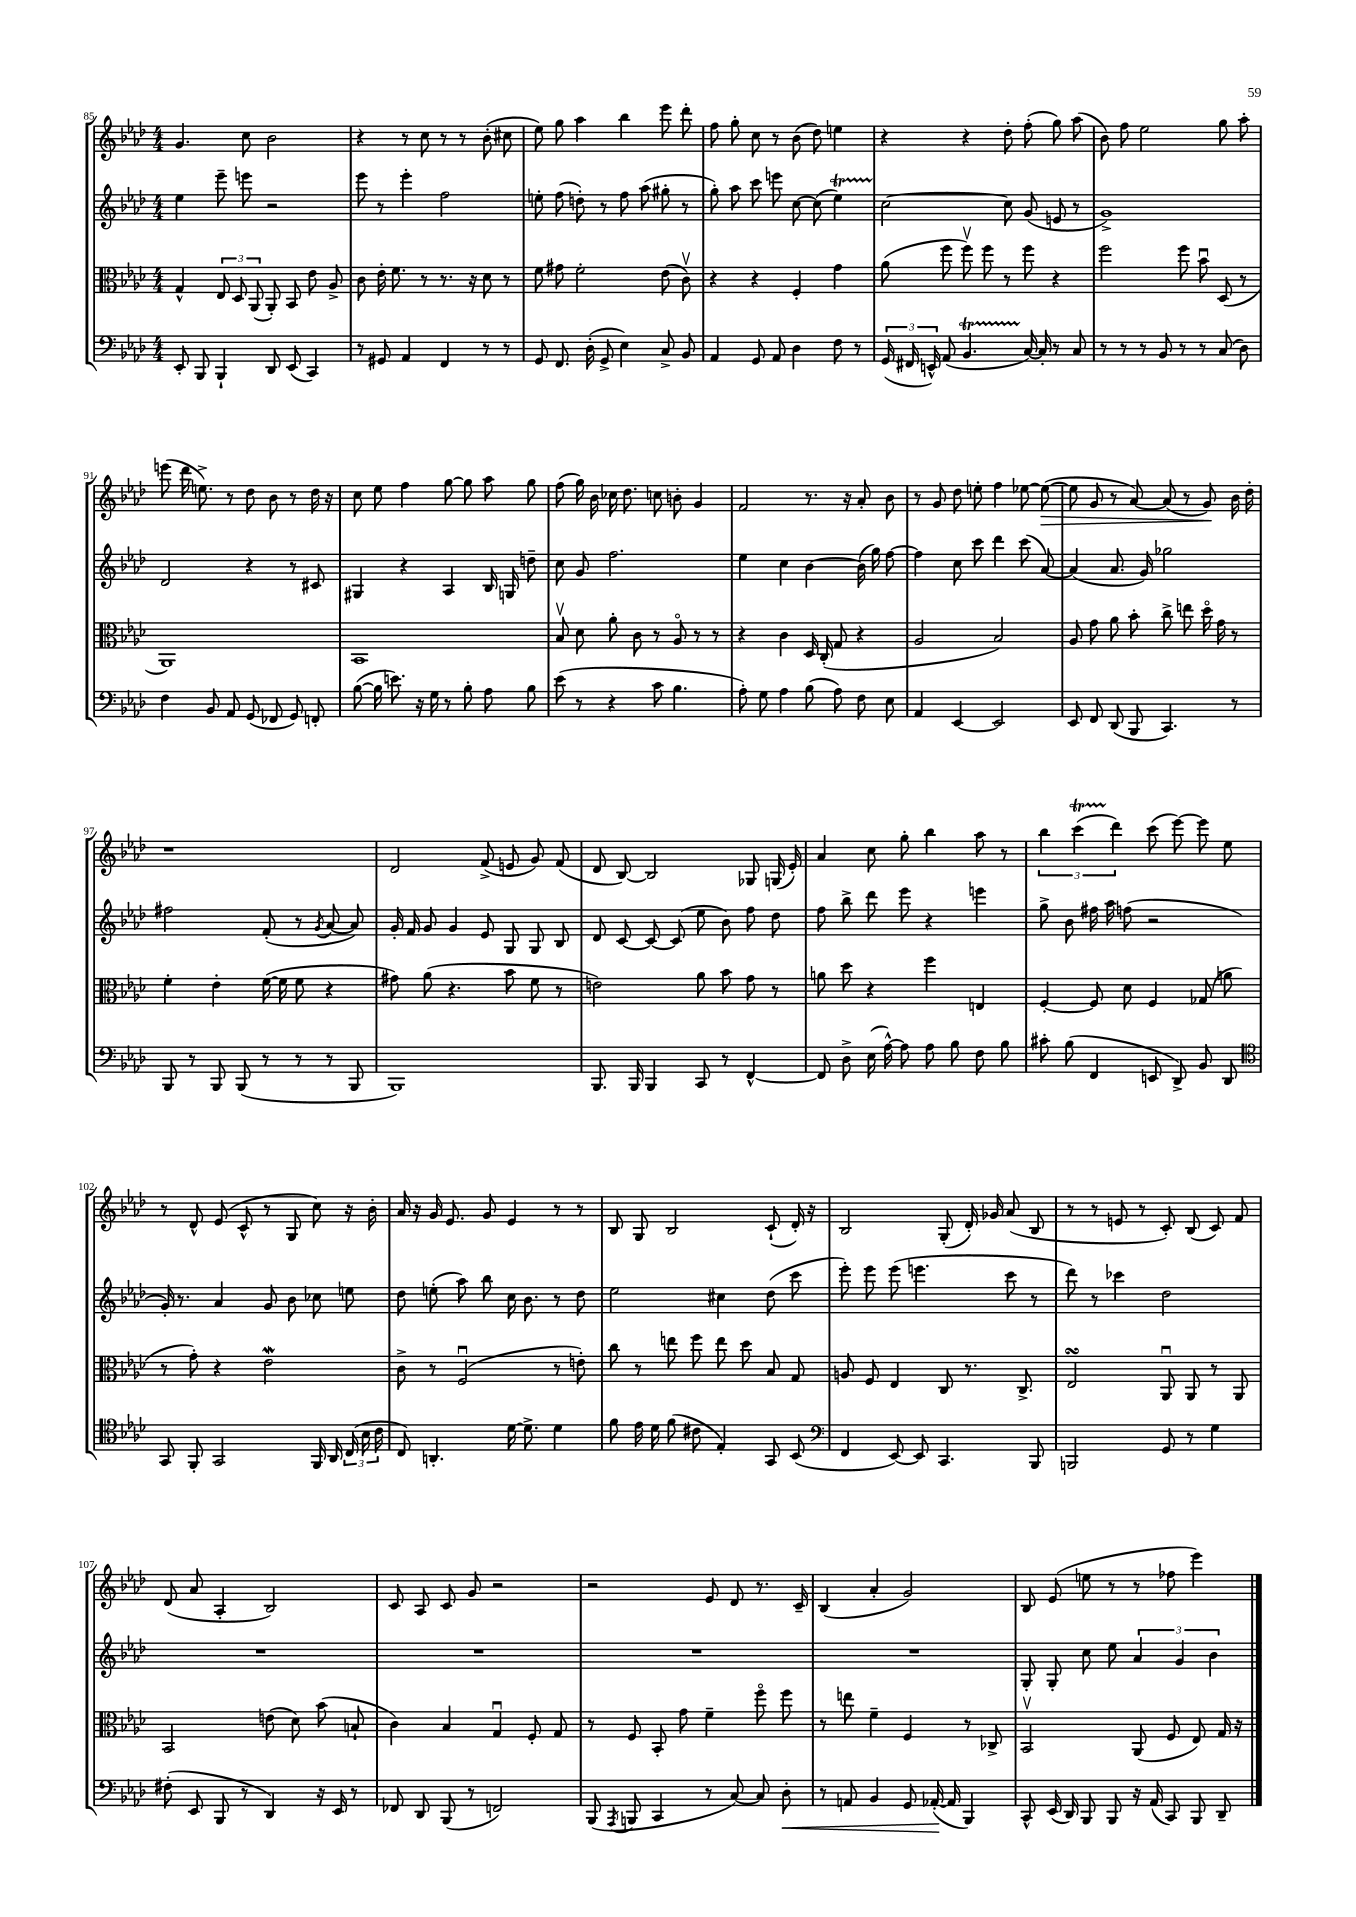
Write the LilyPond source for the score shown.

<<
\new StaffGroup <<
\new Staff = "s0" {
    \clef treble \key aes \major \numericTimeSignature \time 4/4
    \autoBeamOff g'4. c''8 bes'2 |
    r4 r8 c''8 r8 r8 bes'8-.( cis''8 |
    ees''8) g''8 aes''4 bes''4 ees'''8 des'''8-. |
    f''8 g''8-. c''8 r8 bes'8( des''8) e''4 |
    r4 r4 des''8-. f''8-.( g''8) aes''8( |
    bes'8) f''8 ees''2 g''8 aes''8-. |
    e'''8( des'''16 e''8.->) r8 des''8 bes'8 r8 des''16 r16 |
    c''8 ees''8 f''4 g''8~ g''8 aes''8 g''8 |
    f''8( g''16) bes'16 ces''16 des''8. c''8 b'8-. g'4 |
    f'2 r8. r16 aes'8-. bes'8 |
    r8 g'8 des''8 e''8-. f''4 ees''8~ ees''8~\>( |
    ees''8 g'8 r8 aes'8~) aes'8( r8 g'8\!) bes'16 des''16-. |
    r1 |
    des'2 f'8->( e'8 g'8) f'8( |
    des'8 bes8~) bes2 ges8 g16( ees'16-.) |
    aes'4 c''8 g''8-. bes''4 aes''8 r8 |
    \tuplet 3/2 { bes''4 c'''4\startTrillSpan( des'''4\stopTrillSpan) } c'''8( ees'''8~) ees'''8 ees''8 |
    r8 des'8-^ ees'8( c'8-^ r8 g8 c''8) r16 bes'16-. |
    aes'16 r16 g'16 ees'8. g'8 ees'4 r8 r8 |
    bes8 g8 bes2 c'8-!( des'16-.) r16 |
    bes2 g8-.( des'16-.) ges'16 aes'8( bes8 |
    r8 r8 e'8 r8 c'8-.) bes8( c'8) f'8 |
    des'8( aes'8 aes4-. bes2) |
    c'8 aes8 c'8 g'8 r2 |
    r2 ees'8 des'8 r8. c'16-- |
    bes4( aes'4-. g'2) |
    bes8 ees'8( e''8 r8 r8 fes''8 ees'''4) \bar "|." |
}
\new Staff = "s1" {
    \clef treble \key aes \major \numericTimeSignature \time 4/4
    \autoBeamOff ees''4 ees'''8-- e'''8 r2 |
    ees'''8 r8 ees'''4-. f''2 |
    e''8-. f''8( d''8-.) r8 f''8 aes''8( gis''8-. r8 |
    g''8-.) aes''8 c'''8 e'''8 c''8~ c''8( ees''4\startTrillSpan) |
    c''2~\stopTrillSpan c''8 g'8( e'8 r8 |
    g'1->) |
    des'2 r4 r8 cis'8 |
    gis4 r4 aes4 bes16 g16 d''8-- |
    c''8 g'8 f''2. |
    ees''4 c''4 bes'4~ bes'16( g''16) f''8~ |
    f''4 c''8 c'''8 des'''4 c'''8( aes'8~) |
    aes'4( aes'8. g'16) ges''2 |
    fis''2 f'8-.( r8 \acciaccatura { g'8 } aes'8~ aes'8) |
    g'16-. f'16 g'8 g'4 ees'8 g8 g8 bes8 |
    des'8 c'8~ c'8~ c'8( ees''8 bes'8) f''8 des''8 |
    f''8 bes''8-> des'''8 ees'''8 r4 e'''4 |
    g''8-> bes'8 fis''16 aes''16 f''8( r2 |
    g'16-.) r8. aes'4 g'8 bes'8 ces''8 e''8 |
    des''8 e''8-.( aes''8) bes''8 c''16 bes'8. r8 des''8 |
    ees''2 cis''4 des''8( c'''8 |
    ees'''8-.) ees'''8 ees'''8( e'''4. c'''8 r8 |
    des'''8) r8 ces'''4 des''2 |
    R1 |
    R1 |
    R1 |
    R1 |
    g8-. g8-. c''8 ees''8 \tuplet 3/2 { aes'4 g'4 bes'4 } \bar "|." |
}
\new Staff = "s2" {
    \clef alto \key aes \major \numericTimeSignature \time 4/4
    \autoBeamOff g4-^ \tuplet 3/2 { ees8 des8 aes,8( } aes,8-.) bes,8 ees'8 aes8-> |
    c'8 ees'16-. f'8. r8 r8. r16 des'8 r8 |
    f'8 gis'8 f'2-. ees'8( c'8\upbow) |
    r4 r4 f4-. g'4 |
    aes'8( f''8 f''8\upbow) f''8 r8 f''8 r4 |
    f''2 f''8 bes'8\downbow des8( r8 |
    aes,1) |
    bes,1 |
    bes8\upbow des'8 aes'8-. c'8 r8 aes8\flageolet r8 r8 |
    r4 c'4 des16 c16-.( g8 r4 |
    aes2 bes2) |
    aes8 g'8 aes'8 bes'8-. c''8-> e''8 des''16\flageolet g'16 r8 |
    f'4-. ees'4-. f'16~( f'16 f'8 r4 |
    gis'8) aes'8( r4. bes'8 f'8 r8 |
    e'2) aes'8 bes'8 g'8 r8 |
    a'8 des''8 r4 f''4 e4 |
    f4~-. f8 des'8 f4 ges8( a'8 |
    r8 g'8-.) r4 ees'2\mordent |
    c'8-> r8 f2\downbow( r8 e'8-.) |
    c''8 r8 e''8 f''8 e''8 des''8 bes8 g8 |
    a8 f8 ees4 c8 r8. c8.-> |
    ees2\turn aes,8\downbow aes,8 r8 aes,8 |
    bes,2 e'8( des'8) bes'8( b8-! |
    c'4) bes4 g4\downbow f8-. g8 |
    r8 f8 bes,8-. g'8 f'4-- f''8\flageolet f''8 |
    r8 e''8 f'4-- f4 r8 ces8-> |
    bes,2\upbow aes,8( f8 ees8) g16 r16 \bar "|." |
}
\new Staff = "s3" {
    \clef bass \key aes \major \numericTimeSignature \time 4/4
    \autoBeamOff ees,8-. bes,,8 bes,,4-! des,8 ees,8( c,4) |
    r8 gis,8 aes,4 f,4 r8 r8 |
    g,8 f,8. des16-.( g,8-> ees4) c8-> bes,8 |
    aes,4 g,8 aes,8 des4 f8 r8 |
    \tuplet 3/2 { g,16( fis,16 e,16-^) } aes,8( bes,4.\startTrillSpan c16~\stopTrillSpan) c16-. r8 c8 |
    r8 r8 r8 bes,8 r8 r8 c8( des8) |
    f4 bes,8 aes,8 g,8( fes,8 g,8) f,8-. |
    bes8~( bes16 e'8.) r16 g16 r8 bes8-. aes8 bes8 |
    ees'8( r8 r4 c'8 bes4. |
    aes8-.) g8 aes4 bes8( aes8) f8 ees8 |
    aes,4 ees,4~ ees,2 |
    ees,8 f,8 des,8( bes,,8 c,4.) r8 |
    bes,,8 r8 bes,,8 bes,,8( r8 r8 r8 bes,,8 |
    bes,,1) |
    bes,,8. bes,,16 bes,,4 c,8 r8 f,4~-^ |
    f,8 des8-> ees16( aes16~-^) aes8 aes8 bes8 f8 bes8 |
    cis'8-. bes8( f,4 e,8 des,8->) bes,8 des,8 |
    \clef tenor g,8 f,8-. g,2 f,16 aes,16 \tuplet 3/2 { c16( bes16 c'16 } |
    c8) a,4.-. des'16~ des'8.-> des'4 |
    f'8 ees'16 des'16 f'8( cis'8 ees4-.) g,8 bes,8( |
    \clef bass f,4 ees,8~) ees,8 c,4. bes,,8 |
    b,,2 g,8 r8 g4 |
    fis8-.( ees,8 bes,,8 r8 des,4) r16 ees,16 r8 |
    fes,8 des,8 bes,,8( r8 f,2) |
    bes,,8( \acciaccatura { aes,,8 } b,,8 c,4 r8 c8~) c8 des8-.\< |
    r8 a,8 bes,4 g,8 aes,16~-.\!( aes,16 bes,,4) |
    c,8-^ ees,16( des,16) bes,,8 bes,,8 r16 aes,16( c,8) bes,,8 des,8-- \bar "|." |
}
>>
>>
\layout { \context { \Score currentBarNumber = #85 } }
